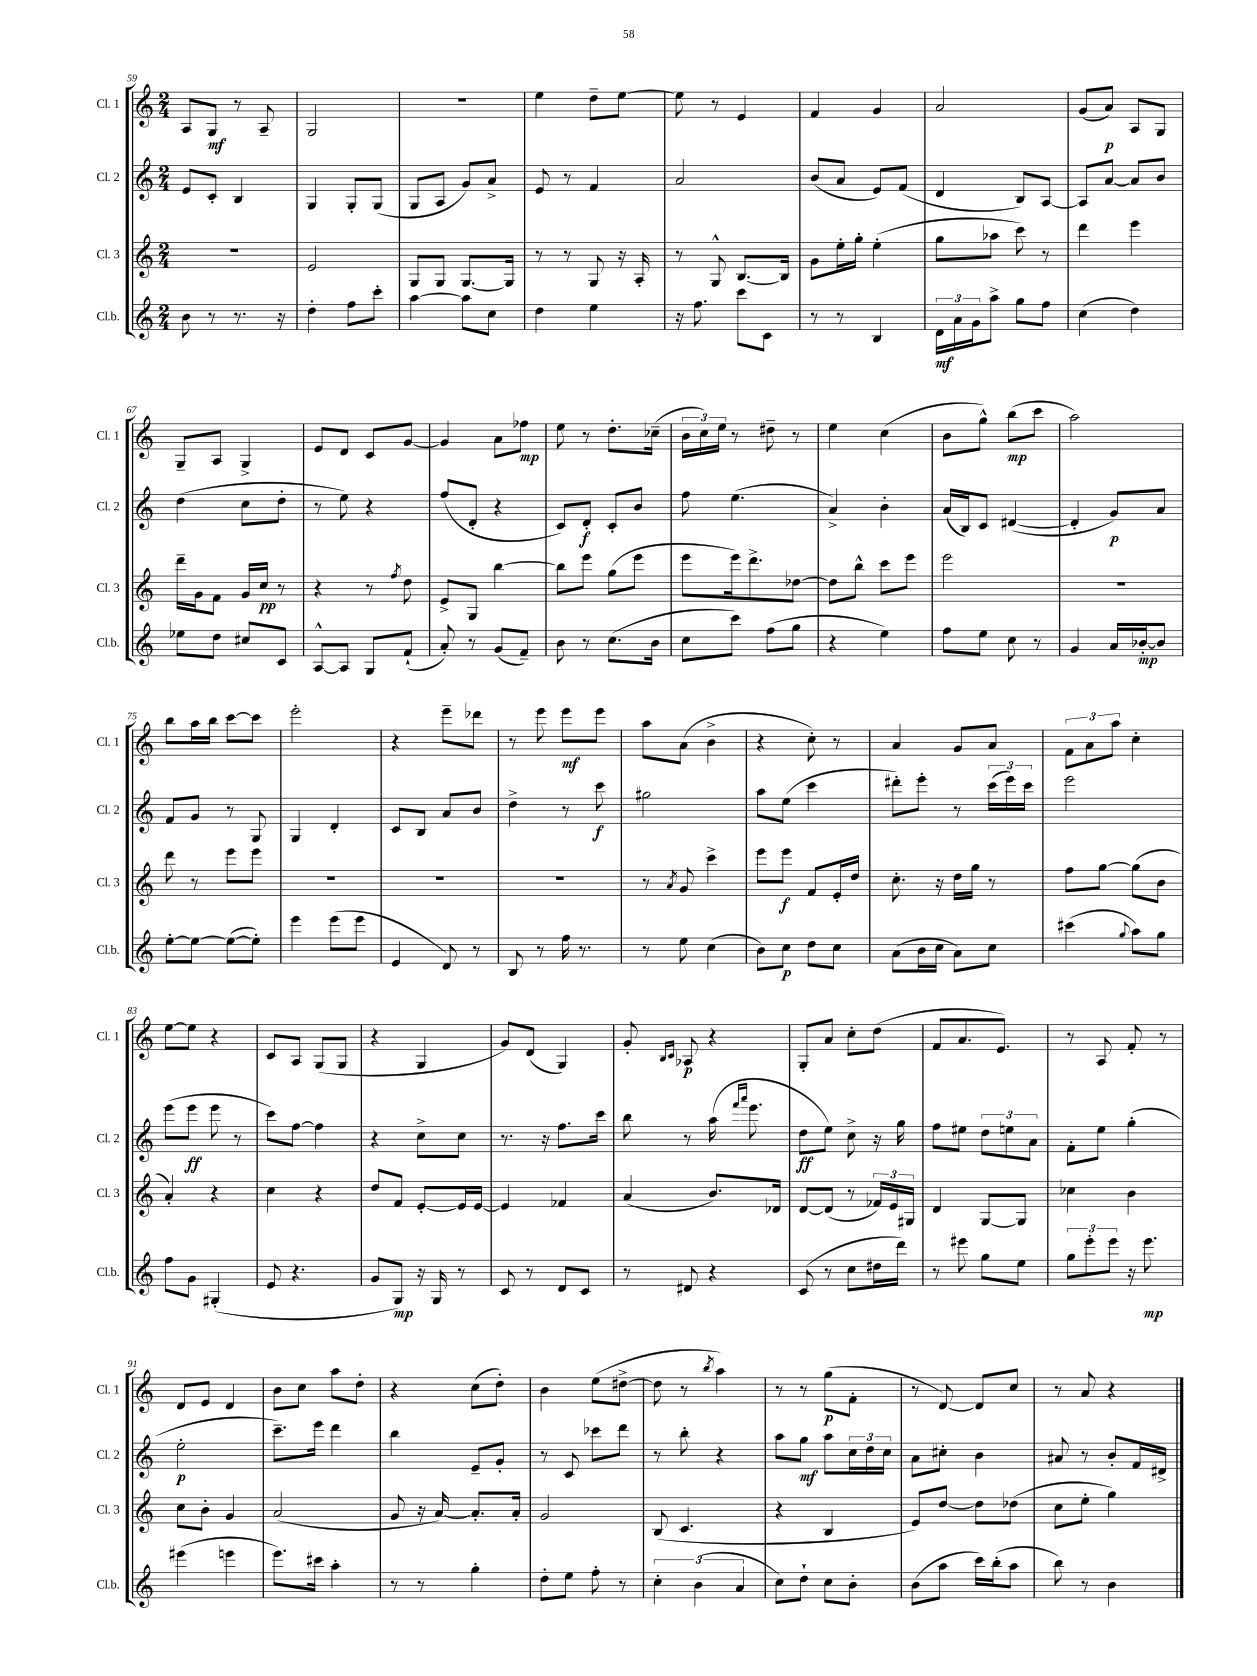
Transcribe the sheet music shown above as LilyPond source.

<<
\new StaffGroup <<
\new Staff = "s0" \with { instrumentName = "Cl. 1" shortInstrumentName = "Cl. 1" } {
    \clef treble \key c \major \numericTimeSignature \time 2/4
    a8 g8\mf r8 a8-- |
    g2 |
    r2 |
    e''4 d''8-- e''8~ |
    e''8 r8 e'4 |
    f'4 g'4 |
    a'2 |
    g'8( a'8\p) a8 g8 |
    g8-- a8 g4-> |
    e'8 d'8 c'8 g'8~ |
    g'4 a'8 fes''8\mp |
    e''8 r8 d''8.-. ces''16--( |
    \tuplet 3/2 { b'16 c''16) e''16 } r8 dis''8-- r8 |
    e''4 c''4( |
    b'8 g''8-^) b''8\mp( c'''8 |
    a''2) |
    b''8 a''16 b''16 c'''8~ c'''8 |
    e'''2-. |
    r4 e'''8-- des'''8 |
    r8 e'''8 e'''8\mf e'''8 |
    a''8 a'8( b'4-> |
    r4 c''8-.) r8 |
    a'4 g'8 a'8 |
    \tuplet 3/2 { f'8 a'8 a''8 } c''4-. |
    e''8~ e''8 r4 |
    c'8 a8 g8( g8 |
    r4 g4 |
    g'8) d'8( g4) |
    g'8-. \grace { b16 c'16 } aes8\p r4 |
    g8-. a'8 c''8-. d''8( |
    f'8 a'8. e'8.) |
    r8 a8 f'8-. r8 |
    d'8 e'8 d'4 |
    b'8 c''8 a''8 d''8-. |
    r4 c''8( d''8-.) |
    b'4 e''8( dis''8~-> |
    dis''8 r8 \acciaccatura { b''8 } a''4) |
    r8 r8 g''8\p( f'8-. |
    r8 d'8~) d'8 c''8 |
    r8 a'8 r4 \bar "|." |
}
\new Staff = "s1" \with { instrumentName = "Cl. 2" shortInstrumentName = "Cl. 2" } {
    \clef treble \key c \major \numericTimeSignature \time 2/4
    e'8 c'8-. b4 |
    g4 g8-. g8( |
    g8 a8 g'8) a'8-> |
    e'8 r8 f'4 |
    a'2 |
    b'8( a'8 e'8) f'8( |
    d'4 b8) a8~ |
    a8 a'8~ a'8 b'8 |
    d''4( c''8 d''8-. |
    r8 e''8) r4 |
    f''8( d'8-. r4 |
    c'8) d'8-.\f c'8-. b'8 |
    f''8 e''4.( |
    a'4->) b'4-. |
    a'16( b16) c'8 dis'4~( |
    dis'4-. g'8\p) a'8 |
    f'8 g'8 r8 g8 |
    g4 d'4-. |
    c'8 b8 a'8 b'8 |
    d''4-> r8 c'''8\f |
    gis''2 |
    a''8 e''8( c'''4 |
    dis'''8-.) e'''8-. r8 \tuplet 3/2 { c'''16( e'''16) c'''16 } |
    e'''2 |
    e'''8( e'''8\ff e'''8 r8 |
    c'''8) f''8~ f''4 |
    r4 c''8-> c''8 |
    r8. r16 f''8. c'''16 |
    b''8 r8 a''16( \grace { f'''16 a'''16 } e'''8. |
    d''8\ff e''8) c''8-> r16 g''16 |
    f''8 eis''8 \tuplet 3/2 { d''8 e''8 a'8 } |
    f'8-. e''8 g''4-.( |
    e''2-.\p |
    c'''8.--) e'''16 d'''4 |
    b''4 e'8-- g'8-. |
    r8 c'8 ces'''8 d'''8 |
    r8 b''8-. r4 |
    a''8 g''8\mf a''8 \tuplet 3/2 { c''16 d''16 c''16 } |
    a'8 cis''8-. b'4 |
    ais'8 r8 b'8-. f'16 dis'16-> \bar "|." |
}
\new Staff = "s2" \with { instrumentName = "Cl. 3" shortInstrumentName = "Cl. 3" } {
    \clef treble \key c \major \numericTimeSignature \time 2/4
    r2 |
    e'2 |
    g8 g8 g8.~ g16 |
    r8 r8 g8 r16 a16-. |
    r8 g8-^ b8.~ b16 |
    g'8 e''16-. g''16-. e''4-.( |
    g''8 aes''8 c'''8) r8 |
    d'''4 e'''4 |
    d'''16-- g'16 f'8 g'16 c''16\pp r8 |
    r4 r8 \acciaccatura { f''8 } d''8 |
    e'8-> g8 b''4~ |
    b''8 e'''8 g''8( e'''8 |
    e'''8 e'''16) d'''8.-> des''8~ |
    des''8 b''8-^ c'''8 e'''8 |
    e'''2 |
    R2 |
    d'''8 r8 e'''8 e'''8 |
    R2 |
    R2 |
    R2 |
    r8 \acciaccatura { a'8 } g'8 c'''4-> |
    e'''8 e'''8\f f'8 e'16-. d''16 |
    c''8.-. r16 d''16 g''16 r8 |
    f''8 g''8~ g''8( b'8 |
    a'4-.) r4 |
    c''4 r4 |
    d''8 f'8 e'8~-. e'16 e'16~ |
    e'4 fes'4 |
    a'4( b'8.) des'16 |
    d'8~ d'8( r8 \tuplet 3/2 { fes'16) e'16 gis16 } |
    d'4 g8~ g8 |
    ces''4 b'4 |
    c''8 b'8-. g'4 |
    a'2( |
    g'8 r16 a'16~) a'8.-. a'16-. |
    g'2 |
    b8( c'4. |
    r4 b4 |
    e'8) d''8~ d''8 des''8( |
    c''8 e''8-. g''4) \bar "|." |
}
\new Staff = "s3" \with { instrumentName = "Cl.b." shortInstrumentName = "Cl.b." } {
    \clef treble \key c \major \numericTimeSignature \time 2/4
    b'8 r8 r8. r16 |
    d''4-. f''8 c'''8-. |
    a''4~ a''8 c''8 |
    d''4 e''4 |
    r16 f''8. c'''8 c'8 |
    r8 r8 b4 |
    \tuplet 3/2 { d'16\mf a'16 g'16 } a''8-> g''8 f''8 |
    c''4( d''4) |
    ees''8 d''8 cis''8 c'8 |
    a8~-^ a8 g8 f'8-!( |
    a'8-.) r8 g'8( f'8--) |
    b'8 r8 c''8.( b'16 |
    c''8 c'''8) f''8( g''8 |
    r4 e''4) |
    f''8 e''8 c''8 r8 |
    g'4 a'16 bes'16~-.\mp bes'8 |
    e''8~-. e''8~ e''8~( e''8-.) |
    e'''4 e'''8( e'''8 |
    e'4 d'8) r8 |
    b8 r8 f''16 r8. |
    r8 e''8 c''4( |
    b'8) c''8\p d''8 c''8 |
    a'8( b'16 c''16 a'8) c''8 |
    cis'''4( \appoggiatura { g''8 } a''8) g''8 |
    f''8 g'8 gis4-.( |
    e'8 r4. |
    g'8 g8\mp) r16 g16 r8 |
    c'8 r8 d'8 c'8 |
    r8 dis'8 r4 |
    c'8( r8 c''8 dis''16 d'''16) |
    r8 eis'''8 g''8 e''8 |
    \tuplet 3/2 { g''8 e'''8-. e'''8 } r16 e'''8.\mp |
    eis'''4( e'''4 |
    e'''8.) cis'''16 a''4-. |
    r8 r8 g''4-. |
    d''8-. e''8 f''8-. r8 |
    \tuplet 3/2 { c''4-. b'4( a'4 } |
    c''8) d''8-! c''8 b'8-. |
    b'8( a''8 c'''16) b''16-.( a''8 |
    b''8) r8 b'4 \bar "|." |
}
>>
>>
\layout { \context { \Score currentBarNumber = #59 } }
